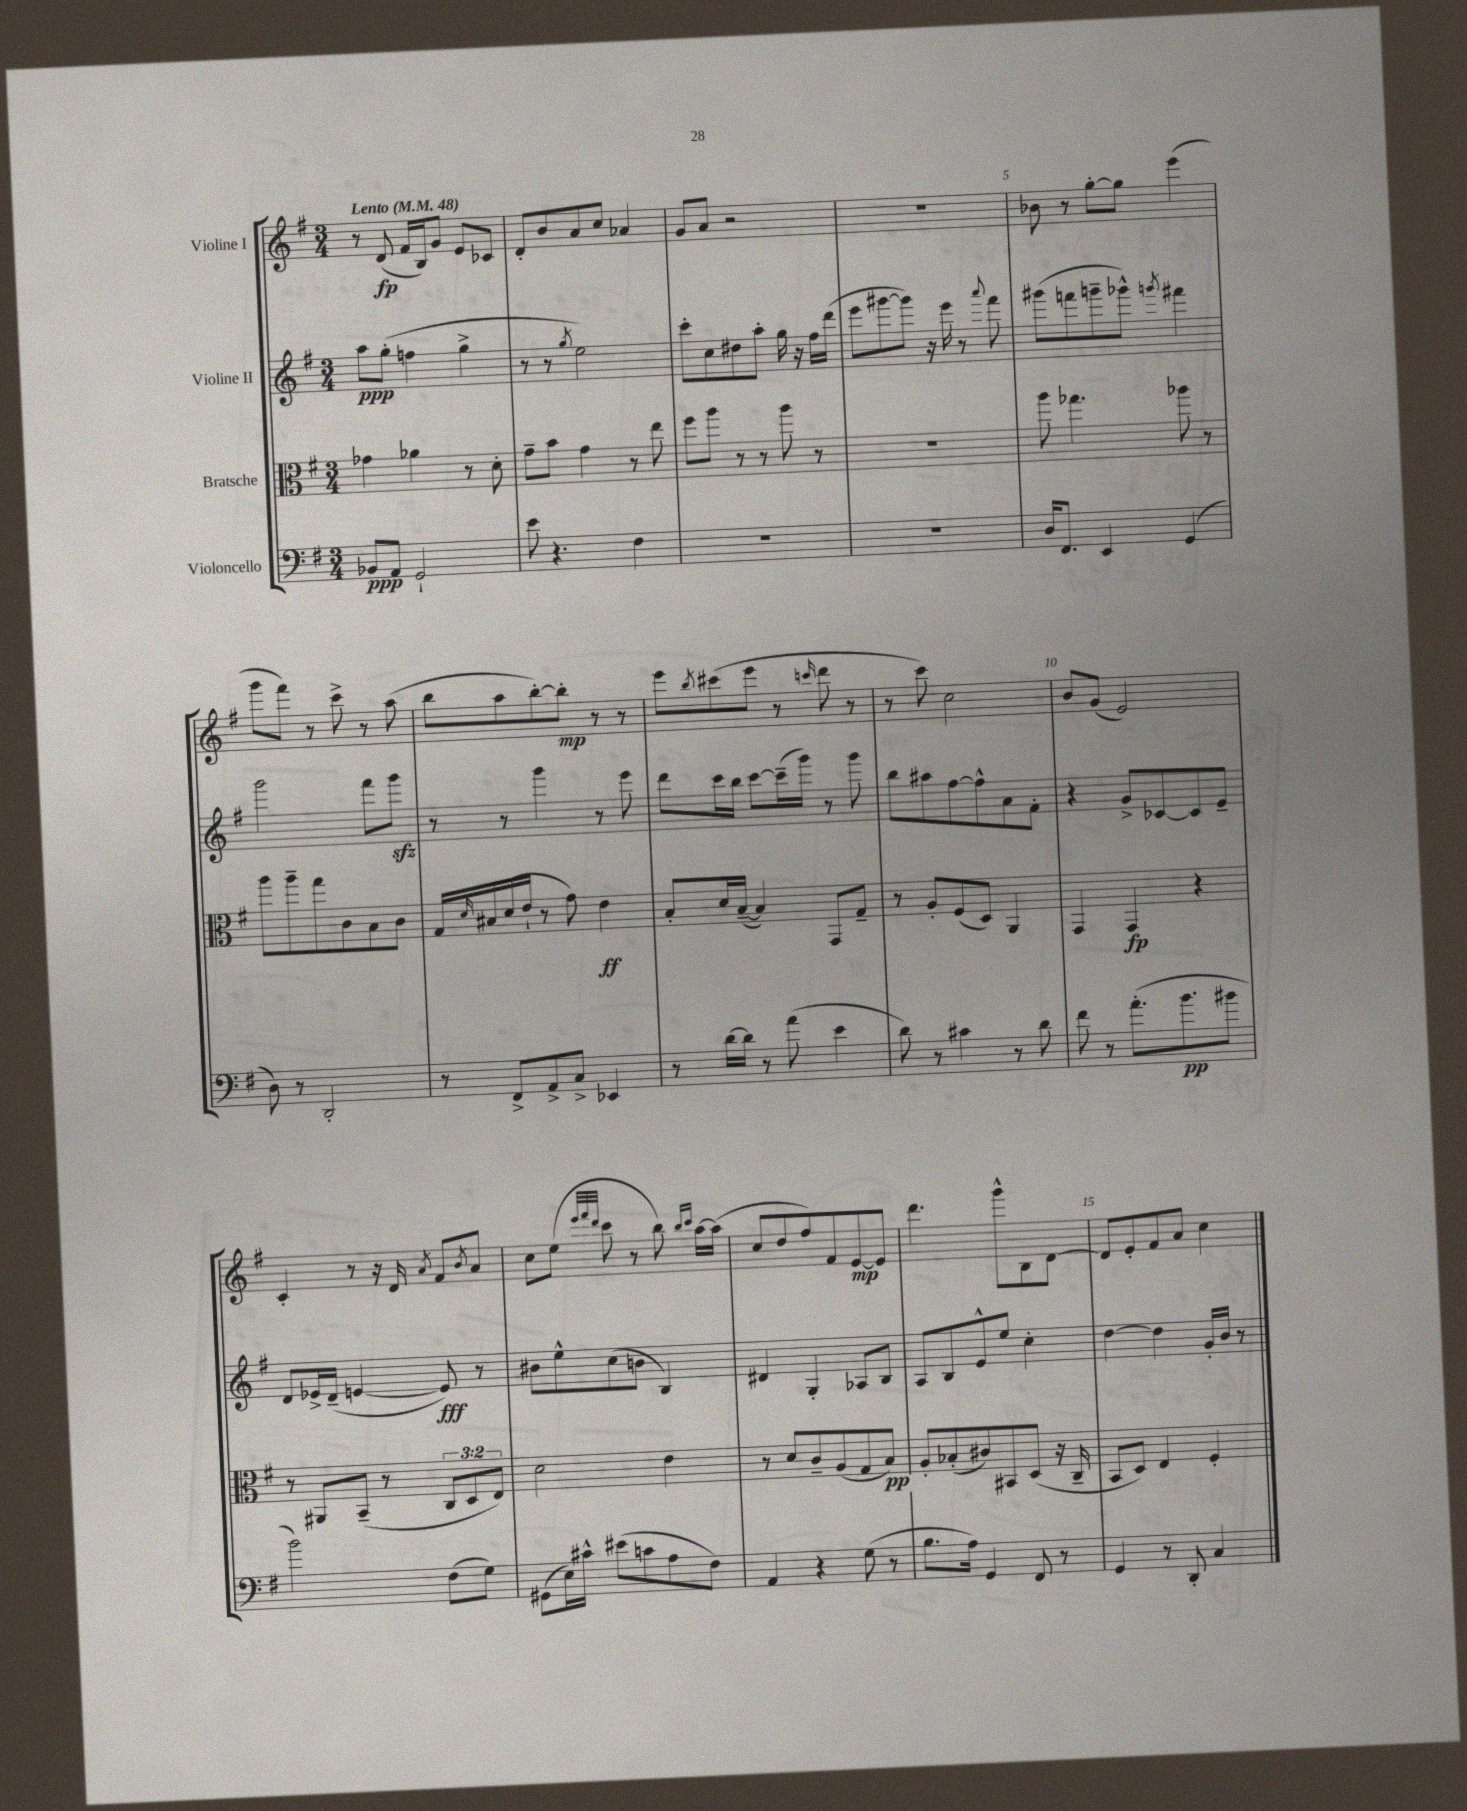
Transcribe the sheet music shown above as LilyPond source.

<<
\new StaffGroup <<
\new Staff = "s0" \with { instrumentName = "Violine I" } {
    \clef treble \key g \major \numericTimeSignature \time 3/4 \tempo "Lento" 4 = 48
    r8 d'8\fp( fis'16 b16) g'8 e'8 ces'8 |
    d'8-. b'8 a'8 c''8 aes'4 |
    g'8 a'8 r2 |
    R2. |
    bes'8 r8 g''8~-. g''8 e'''4( |
    g'''8 fis'''8) r8 c'''8-> r8 a''8( |
    b''8 a''8 b''8~-.) b''8-.\mp r8 r8 |
    e'''8 \acciaccatura { b''8 } cis'''8( e'''8 r8 \grace { c'''16 } d'''8 r8 |
    r8 c'''8) c''2 |
    b'8 g'8( e'2) |
    c'4-. r8 r16 d'16 \acciaccatura { a'8 } fis'8 \acciaccatura { b'8 } a'8 |
    c''8 e''8( \grace { e'''32 fis'''32 d'''32 } c'''8 r8 b''8) \grace { b''16 c'''16 } a''16~ a''16( |
    c''8 d''8 fis''8) fis'8 e'8~\mp e'8 |
    d'''4. g'''8-^ b8 d'8~ |
    d'8 e'8-. fis'8 a'8 c''4 \bar "|." |
}
\new Staff = "s1" \with { instrumentName = "Violine II" } {
    \clef treble \key g \major \numericTimeSignature \time 3/4
    a''8\ppp g''8-.( f''4 g''4-> |
    r8 r8 \acciaccatura { g''8 } e''2) |
    c'''8-. c''8 dis''8 a''8-. g''16 r16 fis''16 d'''16( |
    e'''8 gis'''8~ gis'''8) r16 e'''16 r8 \appoggiatura { a'''8 } fis'''8 |
    gis'''8( f'''8 g'''8-- ges'''8-^) \acciaccatura { g'''8 } fis'''4 |
    g'''2 fis'''8 g'''8\sfz |
    r8 r8 g'''4 r8 e'''8 |
    d'''8 c'''16 b''16 c'''8~ c'''16--( g'''16) r8 g'''8 |
    b''8 ais''8 fis''8~ fis''8-^ a'8 fis'8-. |
    r4 g'8-> ces'8~ ces'8 e'8-- |
    d'8 ees'16-> d'16--( e'4~ e'8\fff) r8 |
    bis'8 e''8-^ c''8( b'8 b4) |
    dis'4 g4-. aes8 b8 |
    a8 b8 e'8-^ e''8 c''4-. |
    d''4~ d''4 g'16-. b'16 r8 \bar "|." |
}
\new Staff = "s2" \with { instrumentName = "Bratsche" } {
    \clef alto \key g \major \numericTimeSignature \time 3/4 \override Staff.TupletNumber.text = #tuplet-number::calc-fraction-text
    ges'4 aes'4 r8 d'8-. |
    g'8-- b'8 g'4 r8 e''8 |
    fis''8 a''8 r8 r8 a''8 r8 |
    R2. |
    a''8 ges''4. aes''8 r8 |
    a''8 a''8-- g''8 c'8 b8 c'8 |
    g16 \grace { d'16 } bis16 d'16( e'16-! r8 g'8) e'4\ff |
    b8-. d'16 b16~--( b4) g,8 g8-- |
    r8 a8-. fis8( d8) a,4 |
    g,4 g,4\fp r4 |
    r8 ais,8 b,8--( r8 \tuplet 3/2 { c8 d8 e8) } |
    d'2 e'4 |
    r8 d'8 c'8-- a8( g8 b8\pp) |
    a8-. bes8-.( cis'8) bis,8 d8( r16 c16-- |
    b,8 d8) e4 fis4-. \bar "|." |
}
\new Staff = "s3" \with { instrumentName = "Violoncello" } {
    \clef bass \key g \major \numericTimeSignature \time 3/4
    bes,8\ppp a,8 g,2-! |
    e'8 r4. fis4 |
    R2. |
    R2. |
    d16 fis,8. e,4 g,4( |
    d8) r8 d,2-. |
    r8 fis,8-> a,8-> c8-> ees,4 |
    r8 d'16~ d'16 r8 a'8( e'4 |
    d'8) r8 cis'4 r8 d'8 |
    fis'8 r8 a'8.-.( b'8.\pp bis'8 |
    b'2) fis8( g8) |
    gis,8( e16) cis'16-^ eis'8( c'8 a8 fis8) |
    a,4 r4 g8( r8 |
    b8. a16) g,4 fis,8 r8 |
    g,4 r8 d,8-. c4 \bar "|." |
}
>>
>>
\layout { \context { \Score \override BarNumber.break-visibility = ##(#f #t #t) barNumberVisibility = #(every-nth-bar-number-visible 5) } }
